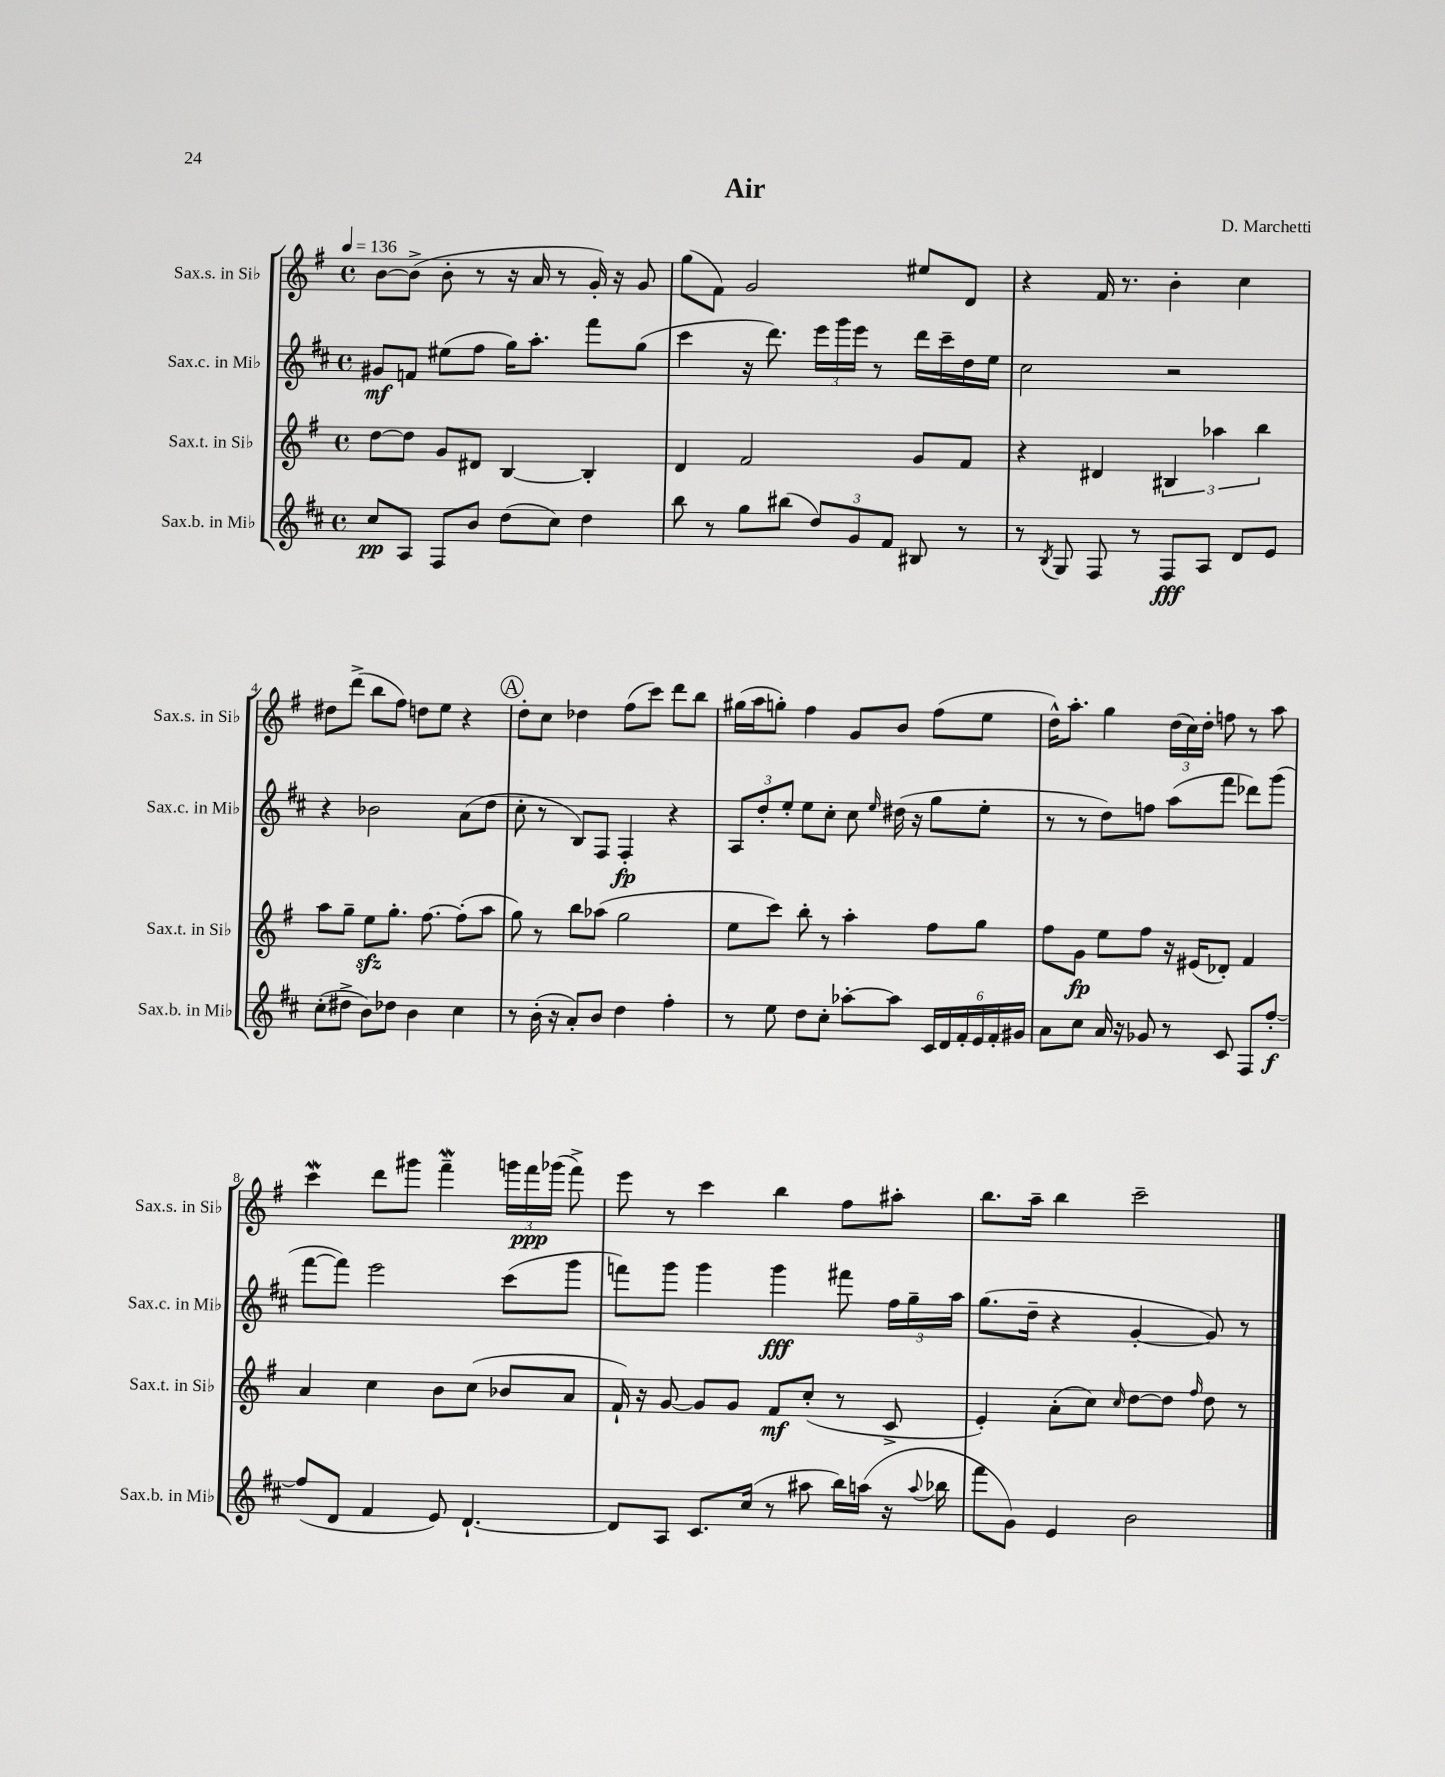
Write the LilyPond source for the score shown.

\header { title = "Air" composer = "D. Marchetti" }
<<
\new StaffGroup <<
\new Staff = "s0" \with { instrumentName = "Sax.s. in Sib" shortInstrumentName = "Sax.s. in Sib" } {
    \clef treble \key g \major \defaultTimeSignature \time 4/4 \tempo 4 = 136
    \autoBeamOff b'8[~ b'8]->( b'8-. r8 r16 a'16 r8 g'16-.) r16 g'8 |
    g''8[( fis'8]) g'2 eis''8[ d'8] |
    r4 fis'16 r8. b'4-. c''4 |
    dis''8[ d'''8]->( b''8[ fis''8]) d''8[ e''8] r4 |
    \mark \markup { \circle "A" } d''8[-. c''8] des''4 fis''8[( c'''8]) d'''8[ b''8] |
    gis''16[( a''16 g''8]-.) fis''4 g'8[ b'8] fis''8[( e''8] |
    d''16[-^) a''8.]-. g''4 \tuplet 3/2 { d''16[( c''16) d''16]-. } f''8 r8 a''8 |
    c'''4\mordent d'''8[ gis'''8] fis'''4--\mordent \tuplet 3/2 { g'''16[ fis'''16\ppp ges'''16]( } fis'''8->) |
    e'''8 r8 c'''4 b''4 fis''8[ ais''8]-. |
    b''8.[ a''16]-- b''4 c'''2-- \bar "|." |
}
\new Staff = "s1" \with { instrumentName = "Sax.c. in Mib" shortInstrumentName = "Sax.c. in Mib" } {
    \clef treble \key d \major \defaultTimeSignature \time 4/4
    \autoBeamOff gis'8[\mf f'8] eis''8[( fis''8] g''16[) a''8.]-. fis'''8[ g''8]( |
    cis'''4 r16 d'''8.) \tuplet 3/2 { e'''16[ g'''16 e'''16] } r8 d'''16[ cis'''16-- d''16 e''16] |
    cis''2 r2 |
    r4 bes'2 a'8[( d''8] |
    \mark \markup { \circle "A" } cis''8-. r8 b8[) fis8] fis4-.\fp r4 |
    \tuplet 3/2 { a8[ d''8-. e''8]-. } e''8[ cis''8]-. cis''8 \grace { e''16 } dis''16( r16 g''8[ e''8]-. |
    r8 r8 d''8[) f''8] a''8[( fis'''8] des'''8[) g'''8]( |
    fis'''8[~ fis'''8]) e'''2 cis'''8[( g'''8] |
    f'''8[) g'''8] g'''4 g'''4\fff fis'''8 \tuplet 3/2 { fis''16[ g''16-- a''16] } |
    g''8.[( d''16]-- r4 g'4~-. g'8) r8 \bar "|." |
}
\new Staff = "s2" \with { instrumentName = "Sax.t. in Sib" shortInstrumentName = "Sax.t. in Sib" } {
    \clef treble \key g \major \defaultTimeSignature \time 4/4
    \autoBeamOff d''8[~ d''8] g'8[ dis'8] b4~ b4-. |
    d'4 fis'2 g'8[ fis'8] |
    r4 dis'4 \tuplet 3/2 { bis4 aes''4 b''4 } |
    a''8[ g''8]-- e''8[\sfz g''8.]-. fis''8.~ fis''8[-.( a''8] |
    \mark \markup { \circle "A" } g''8) r8 b''8[ aes''8]( g''2 |
    e''8[ c'''8]) b''8-. r8 a''4-. fis''8[ g''8] |
    fis''8[ g'8]\fp e''8[ fis''8] r16 eis'16[( des'8]-.) fis'4 |
    a'4 c''4 b'8[ c''8]( bes'8[ a'8] |
    fis'16-!) r16 g'8~ g'8[ g'8] fis'8[\mf c''8]-.( r8 c'8-> |
    e'4-.) a'8[-.( c''8]) \grace { c''16 } d''8[~ d''8] \grace { fis''16 } d''8 r8 \bar "|." |
}
\new Staff = "s3" \with { instrumentName = "Sax.b. in Mib" shortInstrumentName = "Sax.b. in Mib" } {
    \clef treble \key d \major \defaultTimeSignature \time 4/4
    \autoBeamOff cis''8[\pp a8] fis8[ b'8] d''8[( cis''8]) d''4 |
    b''8 r8 g''8[ bis''8]( \tuplet 3/2 { d''8[) g'8 fis'8] } bis8 r8 |
    r8 \acciaccatura { b8 } g8 fis8 r8 fis8[\fff a8] d'8[ e'8] |
    cis''8[-.( dis''8]-> b'8[) des''8] b'4 cis''4 |
    \mark \markup { \circle "A" } r8 b'16-.( r16 a'8[-.) b'8] d''4 fis''4-. |
    r8 e''8 d''8[ cis''8]-. aes''8[~-. aes''8] \tuplet 6/4 { cis'16[ d'16 fis'16-. e'16 fis'16-. gis'16] } |
    a'8[ cis''8] a'16 r16 ges'8 r8 cis'8 fis8[ fis''8]~-.\f |
    fis''8[( d'8] fis'4 e'8) d'4.~-! |
    d'8[ a8] cis'8.[ cis''16]( r8 ais''8 b''16[) a''16]( r16 \appoggiatura { a''8 } bes''16 |
    fis'''8[ g'8]) e'4 b'2 \bar "|." |
}
>>
>>
